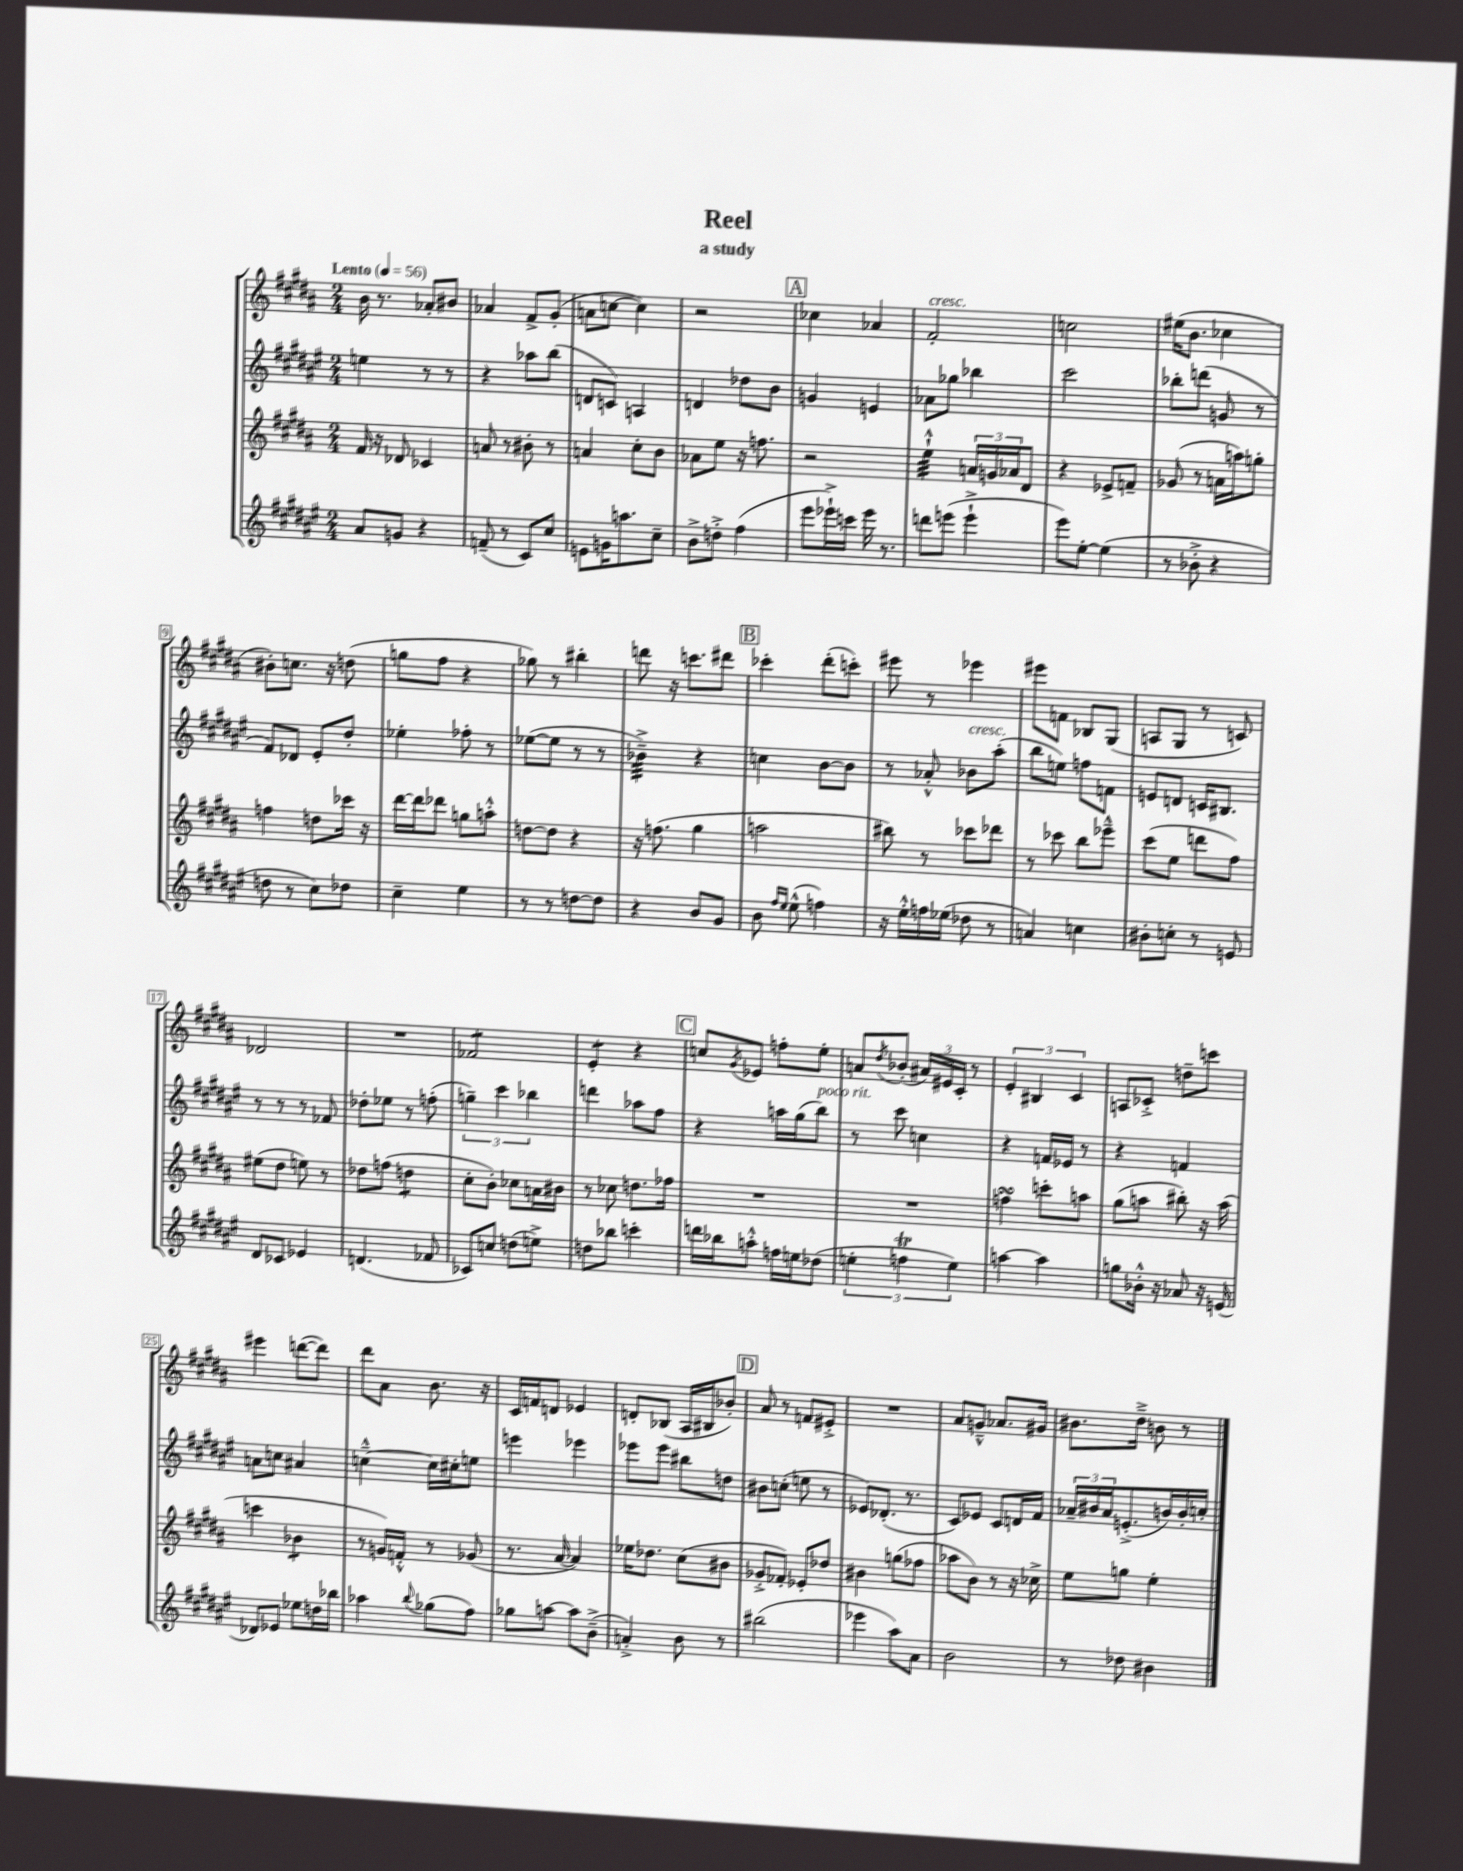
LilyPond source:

\header { title = "Reel" subtitle = "a study" }
<<
\new StaffGroup <<
\new Staff = "s0" {
    \clef treble \key b \major \numericTimeSignature \time 2/4 \tempo "Lento" 4 = 56
    b'16 r8. aes'8-. bis'8 |
    aes'4 fis'8-> gis'8-.( |
    a'8 c''8~ c''4) |
    r2 |
    \mark \markup { \box "A" } ces''4 aes'4 |
    fis'2-.^\markup { \italic "cresc." } |
    c''2 |
    eis''16( b'8. ces''4 |
    bis'8-.) c''8. r16 d''8( |
    g''8 fis''8 r4 |
    ges''8) r8 bis''4-. |
    d'''8 r16 c'''8. dis'''8 |
    \mark \markup { \box "B" } ces'''4-. dis'''8-.( c'''8-.) |
    eis'''8 r8 ees'''4 |
    eis'''8 f'8 bes8 gis8( |
    a8 gis8 r8 c'8) |
    des'2 |
    R2 |
    fes'2:8 |
    e'4:8-. r4 |
    \mark \markup { \box "C" } c''8 \acciaccatura { gis'8 } ees'8 f''8-. e''8-. |
    a'8 \acciaccatura { dis''8 } bes'8-.( \tuplet 3/2 { ais'16) eis'16 cis'16-. } r8 |
    \tuplet 3/2 { e'4-. bis4 cis'4 } |
    a8 ces'8-.-> d''8-- c'''8 |
    eis'''4 d'''8~( d'''8) |
    dis'''8 ais'8 b'8. r16 |
    cis'16 f'16 d'8 ees'4 |
    d'8-. bes8( ais16 bis16 bes'8-.) |
    \mark \markup { \box "D" } ais'8 r8 f'8 eis'8-.-> |
    R2 |
    ais'8 g'8---^ aes'8. gis'16 |
    bis'8. dis''16---> b'8 r8 \bar "|." |
}
\new Staff = "s1" {
    \clef treble \key fis \major \numericTimeSignature \time 2/4
    e''4 r8 r8 |
    r4 aes''8 b''8( |
    d'8 c'8) a4 |
    d'4 des''8 b'8 |
    \mark \markup { \box "A" } g'4 e'4 |
    aes'8 ges''8 bes''4 |
    cis'''2 |
    bes''8-. d'''8( g'8 r8 |
    fis'8) des'8 eis'8-. dis''8-. |
    ees''4-. fes''8-. r8 |
    ees''8~( ees''8 r8 r8 |
    bes'4:32--->) r4 |
    \mark \markup { \box "B" } c''4 b'8~ b'8 |
    r8 aes'8-.-^ bes'8^\markup { \italic "cresc." } ais''8-.( |
    b''8 e''8) f''8 f'8 |
    e'8 d'8 c'16 bis8. |
    r8 r8 r8 fes'8 |
    des''8-. ees''8 r8 f''8-.( |
    \tuplet 3/2 { g''4--) cis'''4 bes''4 } |
    d'''4 aes''8 fis''8 |
    \mark \markup { \box "C" } r4 a''16 gis''16( b''8^\markup { \italic "poco rit." }) |
    r8 cis'''8 c''4 |
    r4 f'16 ees'16 r8 |
    r4 f'4 |
    a'8 c''8 ais'4 |
    c''4~---^ c''16 cis''16-. e''8 |
    e'''4 ees'''4 |
    ees'''8 ees'''8 bis''8 d''8 |
    \mark \markup { \box "D" } bis'8 c''8-.( e''8 r8 |
    ees'8) des'8.-.( r8. |
    cis'8) ees'8 cis'8 d'16 fis'16 |
    \tuplet 3/2 { aes'16-- bis'16 aes'16 } e'8.-.->( b'16) b'16-. c''16-. \bar "|." |
}
\new Staff = "s2" {
    \clef treble \key b \major \numericTimeSignature \time 2/4
    fis'16 r16 des'8 ces'4 |
    a'8 r8 bis'8-. r8 |
    a'4 cis''8-. b'8 |
    aes'8 e''8 r16 f''8. |
    \mark \markup { \box "A" } r2 |
    e''4:32-!-^ \tuplet 3/2 { a'16 g'16 aes'16 } dis'8 |
    r4 ees'8-> f'8-- |
    ges'8( r8 a'16 a''16) g''8-. |
    f''4 d''8 ces'''16 r16 |
    dis'''16~ dis'''16 des'''8 g''8 a''8-.-^ |
    d''8~ d''8 r4 |
    r16 f''8.( gis''4 |
    \mark \markup { \box "B" } a''2 |
    bis''8) r8 ces'''8 des'''8 |
    r8 ces'''8 b''8 ees'''8---^ |
    cis'''8( e''8 d'''8 fis''8) |
    eis''8( dis''8 e''8) r8 |
    des''8 f''8( d''4:8 |
    cis''8-. b'8-.) ces''8 a'16 bis'16 |
    r8 ces''8 d''8. fes''16 |
    \mark \markup { \box "C" } R2 |
    R2 |
    f''4\turn c'''8-. a''8 |
    gis''8( a''8 bis''8-.) r16 a''16( |
    c'''4 bes'4:8 |
    r8 g'16) f'16-.-^ r8 ges'8( |
    r8. ais'16~ ais'4) |
    ees''16 des''8. cis''8( bis'8 |
    \mark \markup { \box "D" } ges'8-.-> fes'8-.) ees'8-. des''8 |
    bis'4 g''8( fes''8 |
    aes''8 b'8) r8 r16 ces''16-> |
    e''8 g''8 e''4-. \bar "|." |
}
\new Staff = "s3" {
    \clef treble \key fis \major \numericTimeSignature \time 2/4
    ais'8 g'8 r4 |
    f'8--( r8 cis'8) cis''8 |
    e'8 g'16 a''8. cis''8-- |
    b'8-> d''8-.-> fis''4( |
    \mark \markup { \box "A" } eis'''8 ees'''16-!->) c'''16 ees'''16 r8. |
    d'''8 e'''8( e'''4-!-> |
    eis'''8) eis''8~-. eis''4( |
    r8 bes'8-.-> r4 |
    d''8 r8 cis''8) des''8 |
    cis''4-- eis''4 |
    r8 r8 d''8~ d''8 |
    r4 b'8 gis'8 |
    \mark \markup { \box "B" } b'8 \grace { fis''16 eis''16 } eis''8-^( f''4) |
    r16 eis''16-.-^ f''16 ees''16( des''8 r8 |
    a'4) c''4 |
    bis'8-. c''8-. r8 e'8 |
    dis'8 ces'8 ees'4 |
    d'4.( fes'8 |
    ces'8) c''8 d''8( e''8->) |
    d''8 bes''8 c'''4-. |
    \mark \markup { \box "C" } d'''16 bes''16 a''8-.-^ f''16 e''16 des''8( |
    \tuplet 3/2 { e''4-. f''4\trill e''4) } |
    a''4~ a''4 |
    g''8 bes'16-.-^ r16 aes'8 r16 e'16( |
    des'8) ees'8 ees''8 d''16 bes''16 |
    aes''4 \appoggiatura { b''8 } ges''8( fis''8) |
    ges''8 a''8~ a''8 b'8--->( |
    a'4-.->) b'8 r8 |
    \mark \markup { \box "D" } bis''2( |
    ees'''4 ais''8) ais'8 |
    b'2 |
    r8 des''8 bis'4 \bar "|." |
}
>>
>>
\layout { \context { \Score \override BarNumber.stencil = #(make-stencil-boxer 0.1 0.3 ly:text-interface::print) } }
